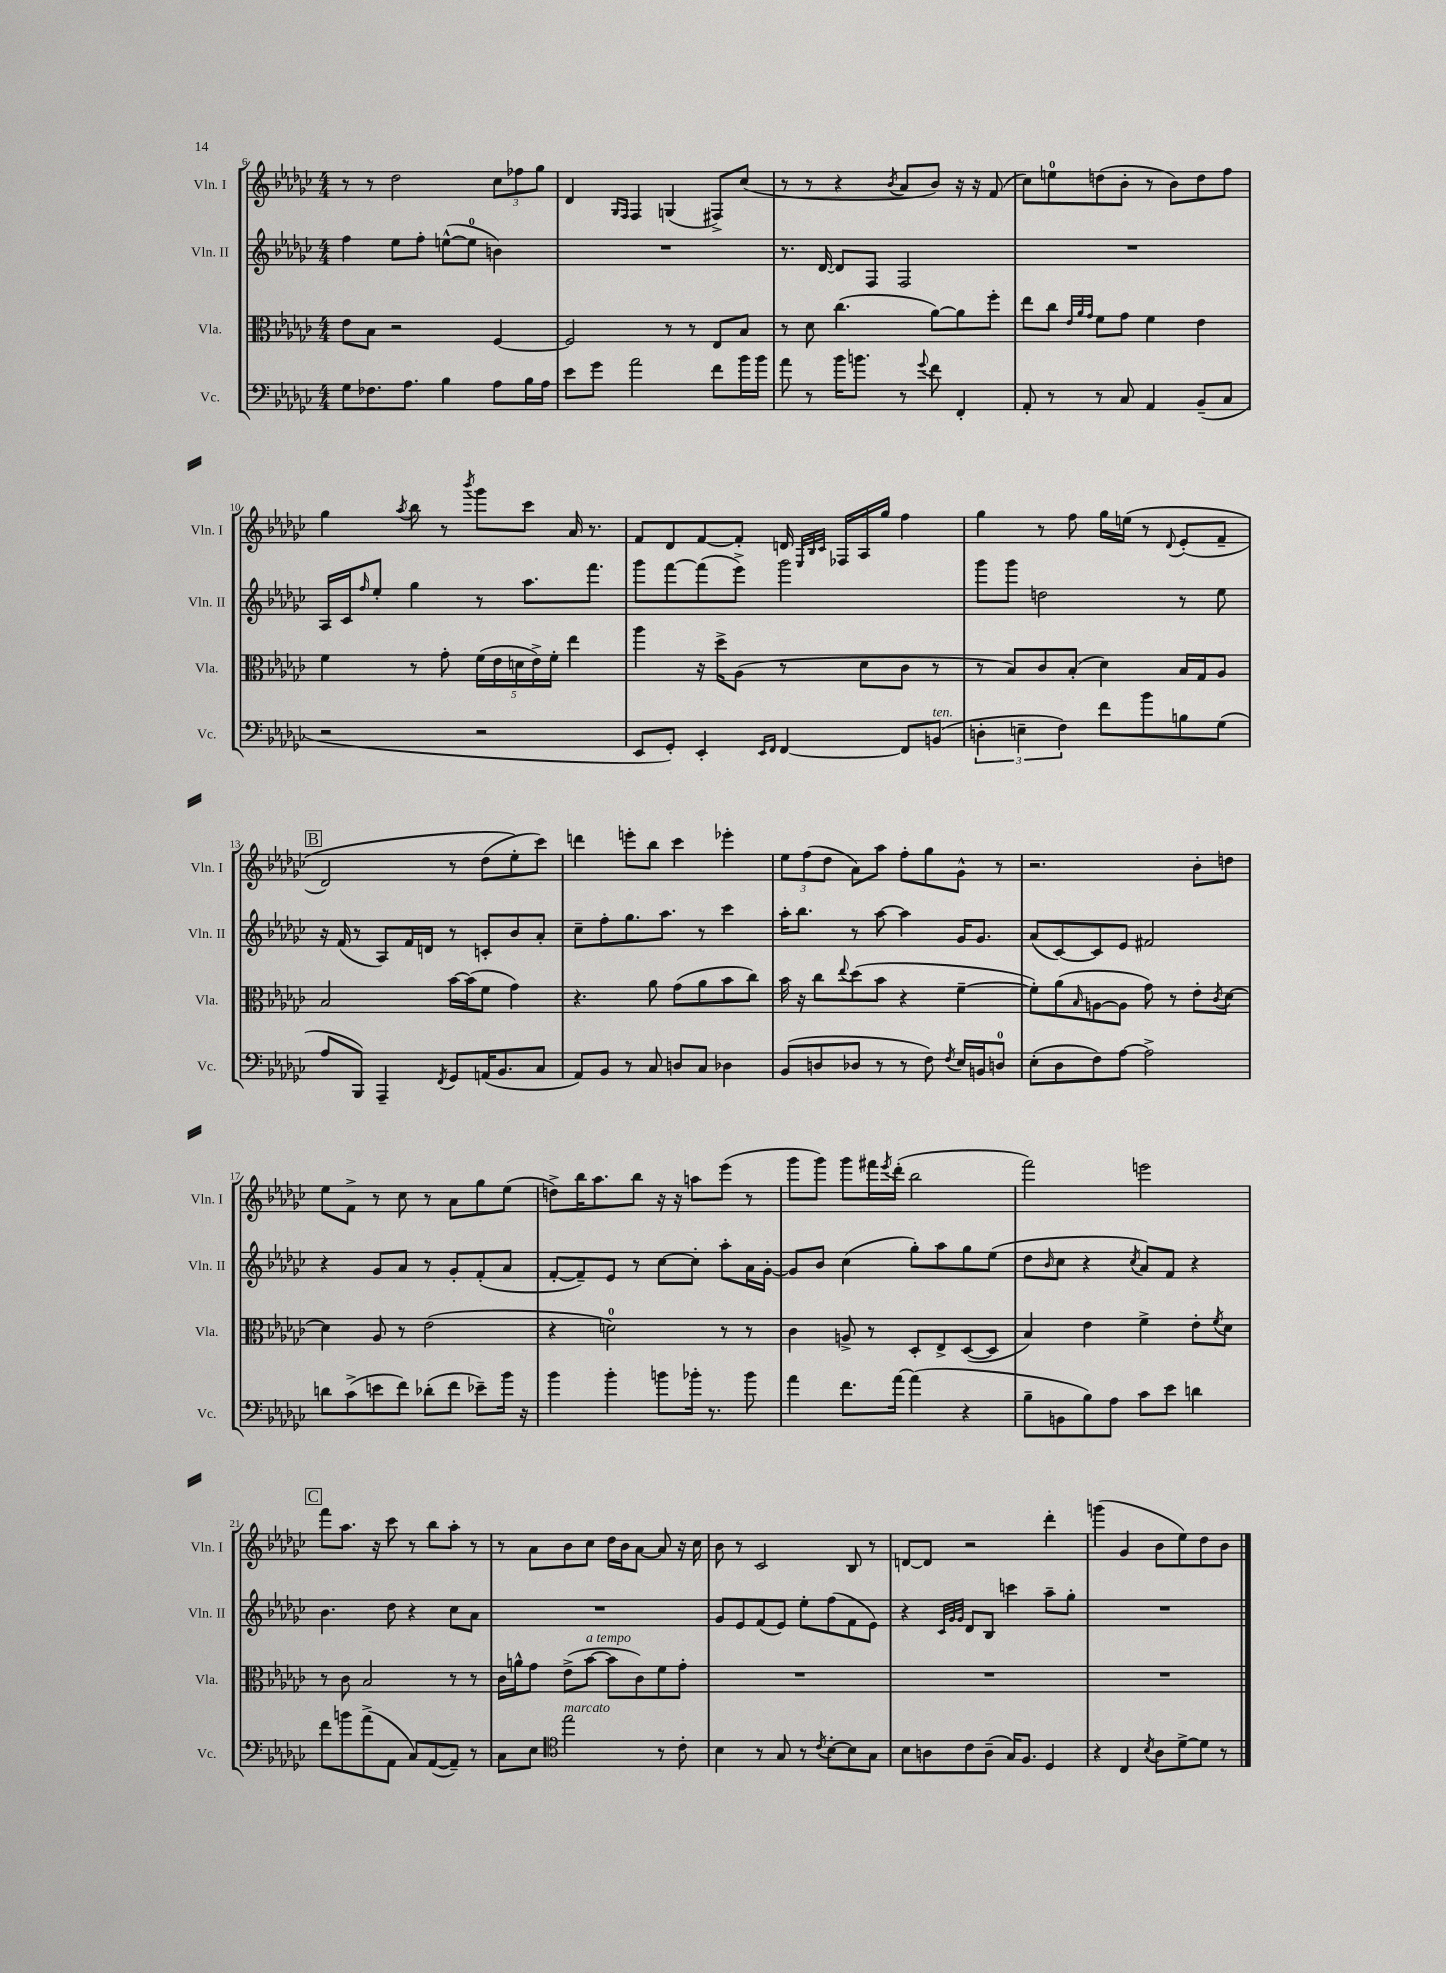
<<
\new StaffGroup <<
\new Staff = "s0" \with { instrumentName = "Vln. I" shortInstrumentName = "Vln. I" } {
    \clef treble \key ges \major \numericTimeSignature \time 4/4
    r8 r8 des''2 \tuplet 3/2 { ces''8 fes''8 ges''8 } |
    des'4 \grace { ges16 f16 } f4 g4( fis8->) ces''8( |
    r8 r8 r4 \acciaccatura { bes'8 } aes'8 bes'8) r16 r16 f'8( |
    ces''8) e''8-0 d''8( bes'8-. r8 bes'8) d''8 f''8 |
    ges''4 \acciaccatura { aes''8 } bes''8 r8 \acciaccatura { bes'''8 } ges'''8 ces'''8 aes'16 r8. |
    f'8 des'8 f'8~ f'8-. d'16 \grace { ees32 bes32 ces'32 } fes16 aes16 ges''16 f''4 |
    ges''4 r8 f''8 ges''16 e''16\( r8 \appoggiatura { des'8 } ees'8-.( f'8-- |
    \mark \markup { \box "B" } des'2) r8 des''8( ees''8-.\) ces'''8) |
    d'''4 e'''8-. bes''8 ces'''4 ees'''4-. |
    \tuplet 3/2 { ees''8 f''8( des''8 } aes'8) aes''8 f''8-. ges''8 ges'8-^ r8 |
    r2. bes'8-. d''8 |
    ees''8 f'8-> r8 ces''8 r8 aes'8 ges''8 ees''8( |
    d''8->) bes''16 aes''8. bes''8 r16 r16 a''8 ees'''8( r8 |
    ges'''8 ges'''8) ges'''8 fis'''16 \acciaccatura { ees'''8 } des'''16-.( bes''2 |
    f'''2) e'''2 |
    \mark \markup { \box "C" } f'''8 aes''8. r16 ces'''8 r8 bes''8 aes''8-. r8 |
    r8 aes'8 bes'8 ces''8 des''16 bes'16 aes'8~ aes'8 r16 ces''16 |
    bes'8 r8 ces'2 bes8 r8 |
    d'8~ d'8 r2 des'''4-. |
    g'''4( ges'4 bes'8 ees''8) des''8 bes'8 \bar "|." |
}
\new Staff = "s1" \with { instrumentName = "Vln. II" shortInstrumentName = "Vln. II" } {
    \clef treble \key ges \major \numericTimeSignature \time 4/4
    f''4 ees''8 f''8-. e''8~-^( e''8-0 b'4) |
    R1 |
    r8. des'16~ des'8 f8 f2 |
    R1 |
    aes16 ces'16 \grace { f''16 } ees''8-. ges''4 r8 aes''8. f'''8. |
    ges'''8 f'''8~ f'''8( ees'''8->) ges'''2 |
    ges'''8 ges'''8 d''2 r8 ees''8 |
    \mark \markup { \box "B" } r16 f'16( r8 aes8) f'16 d'16 r8 c'8-. bes'8 aes'8-. |
    ces''8-- f''8-. ges''8. aes''8. r8 ces'''4 |
    aes''16-. bes''8. r8 aes''8~ aes''4 ges'16 ges'8. |
    aes'8( ces'8~) ces'8 ees'8 fis'2 |
    r4 ges'8 aes'8 r8 ges'8-. f'8-.( aes'8 |
    f'8~-. f'8--) ees'8 r8 ces''8~ ces''8-. aes''8-. aes'16 ges'16~-. |
    ges'8 bes'8 ces''4( ges''8-.) aes''8 ges''8 ees''8( |
    des''8 \grace { bes'16 } ces''8 r4 \acciaccatura { ces''8 } aes'8) f'8 r4 |
    \mark \markup { \box "C" } bes'4. des''8 r4 ces''8 aes'8 |
    R1 |
    ges'8 ees'8 f'8( ees'8) ees''8-. f''8( f'8 ees'8) |
    r4 \grace { ces'32 ges'32 ges'32 } des'8 bes8 c'''4 aes''8-- ges''8-. |
    R1 \bar "|." |
}
\new Staff = "s2" \with { instrumentName = "Vla." shortInstrumentName = "Vla." } {
    \clef alto \key ges \major \numericTimeSignature \time 4/4
    ees'8 bes8 r2 f4~ |
    f2 r8 r8 ees8 bes8 |
    r8 des'8 ces''4.( aes'8~) aes'8 f''8-. |
    ees''8 ces''8 \grace { ees'32 aes'32 ges'32 } f'8 ges'8 f'4 ees'4 |
    f'4 r8 ges'8-. \tuplet 5/4 { f'16( ees'16 d'16 ees'16->) f'16-. } ees''4 |
    aes''4 r16 des''16-> aes8( r8 des'8 ces'8 r8 |
    r8 bes8) ces'8 bes8-.( des'4) bes16 ges16 aes8 |
    \mark \markup { \box "B" } bes2 bes'16~ bes'16( f'8 ges'4) |
    r4. aes'8 ges'8( aes'8 bes'8 ces''8) |
    bes'16 r16 ces''8 \appoggiatura { ees''8 } des''8( bes'8 r4 f'4~-- |
    f'8-.) aes'8( \grace { bes16 } a8~ a8 ges'8) r8 ees'8-. \acciaccatura { ces'8 } des'8~ |
    des'4 aes8 r8 ees'2( |
    r4 d'2-0) r8 r8 |
    ces'4 a8-> r8 des8-. ees8-> des8~( des8 |
    bes4) ees'4 f'4-> ees'8-. \acciaccatura { f'8 } des'8 |
    \mark \markup { \box "C" } r8 ces'8 bes2 r8 r8 |
    ces'16 a'16-^ ges'8 ees'8->( bes'8~^\markup { \italic "a tempo" } bes'8 ces'8) f'8 ges'8-. |
    R1 |
    R1 |
    R1 \bar "|." |
}
\new Staff = "s3" \with { instrumentName = "Vc." shortInstrumentName = "Vc." } {
    \clef bass \key ges \major \numericTimeSignature \time 4/4
    ges8 fes8. aes8. bes4 aes8 bes16 aes16 |
    ees'8 ges'8 aes'2 f'8 bes'16 bes'16 |
    aes'8 r8 bes'16 b'8. r8 \appoggiatura { ges'8 } f'8 f,4-. |
    aes,8-. r8 r8 ces8 aes,4 bes,8--( ces8 |
    r2 r2 |
    ees,8 ges,8-.) ees,4-. \grace { ees,16 f,16 } f,4~ f,8 b,8^\markup { \italic "ten." }( |
    \tuplet 3/2 { d4-. e4-- f4) } f'8 bes'8 b8 ges8( |
    \mark \markup { \box "B" } aes8 bes,,8) aes,,4-- \acciaccatura { f,8 } ges,8 a,16( bes,8. ces8 |
    aes,8) bes,8 r8 ces8 d8 ces8 des4 |
    bes,8( d8 des8 r8 r8 f8) \acciaccatura { f8 } ees16 b,16 d8-0 |
    ees8-.( des8 f8) aes8~ aes2-> |
    d'8 ces'8->( e'8 f'8) des'8-.( f'8 ees'8--) bes'16 r16 |
    bes'4 bes'4-. b'8 bes'16-. r8. bes'8 |
    aes'4 f'8. aes'16~ aes'4( r4 |
    bes8-- b,8 bes8) aes8 ces'8 ees'8 d'4 |
    \mark \markup { \box "C" } f'8 b'8 aes'8->( aes,8 ces8) aes,8~( aes,8--) r8 |
    ces8 ees8 \clef tenor ees''2^\markup { \italic "marcato" } r8 ces'8-. |
    bes4 r8 ges8 r8 \acciaccatura { ces'8 } bes8~-. bes8 ges8 |
    bes8 a8 ces'8 a8--( ges16) f8. des4 |
    r4 ces4 \acciaccatura { bes8 } aes8 des'8~-> des'8 r8 \bar "|." |
}
>>
>>
\layout { \context { \Score currentBarNumber = #6 } }
